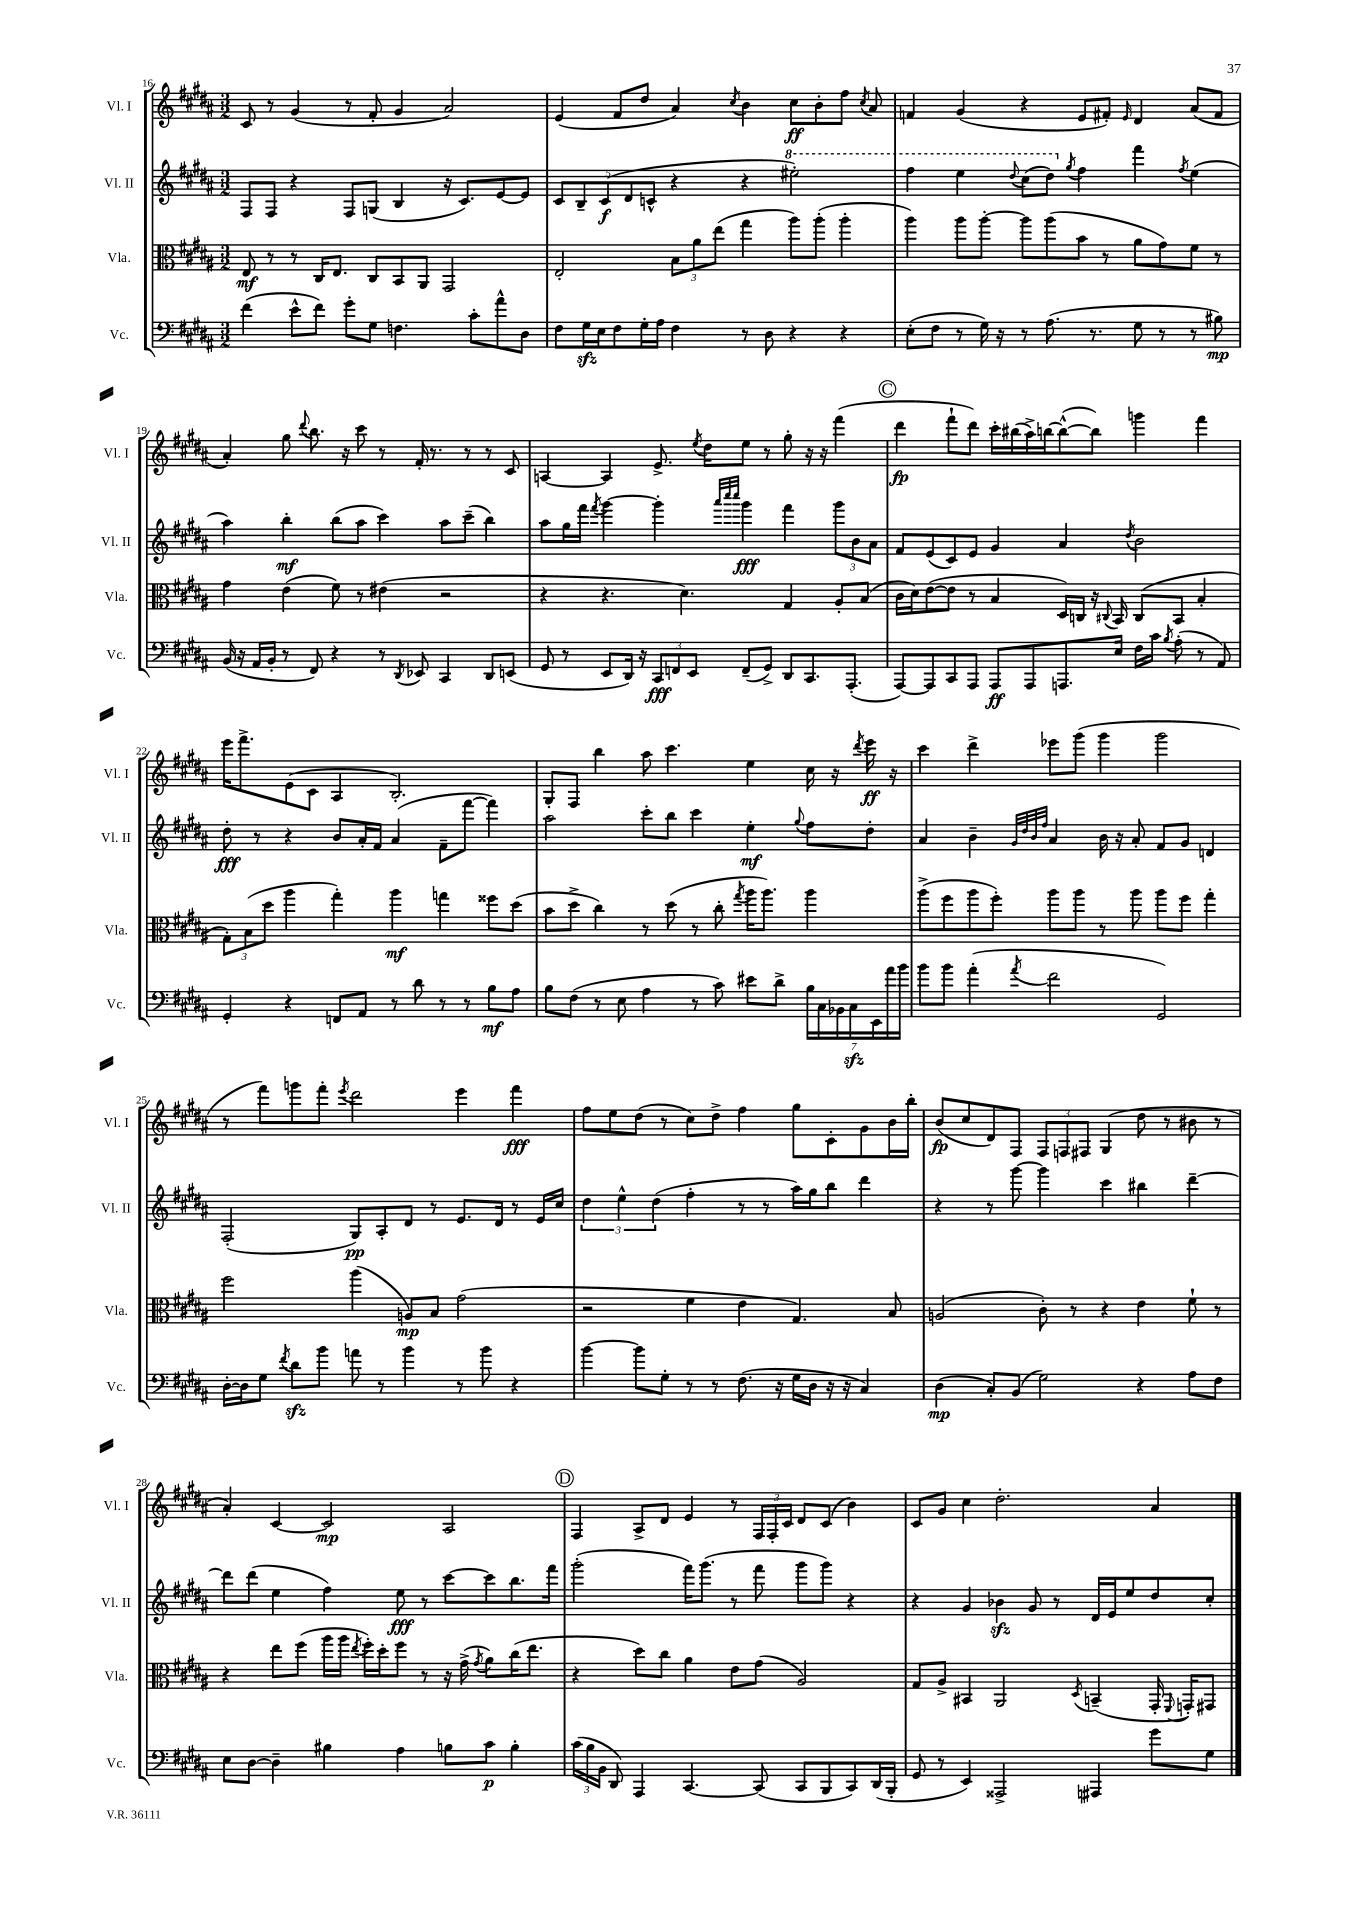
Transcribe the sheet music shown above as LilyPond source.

<<
\new StaffGroup <<
\new Staff = "s0" \with { instrumentName = "Vl. I" shortInstrumentName = "Vl. I" } {
    \clef treble \key b \major \numericTimeSignature \time 3/2
    \autoBeamOff cis'8 r8 gis'4( r8 fis'8-. gis'4 ais'2) |
    e'4( fis'8[ dis''8] ais'4) \acciaccatura { cis''8 } b'4 cis''8[\ff b'8-. fis''8] \acciaccatura { cis''8 } ais'8 |
    f'4 gis'4( r4 e'8[ fis'8]-.) \grace { e'16 } dis'4 ais'8[( fis'8] |
    ais'4-.) gis''8 \appoggiatura { dis'''8 } b''8. r16 cis'''8 r8 fis'16-. r8. r8 r8 cis'8 |
    a4~ a4 e'8.-> \acciaccatura { e''8 } dis''16[ e''8] r8 gis''8-. r16 r16 fis'''4( |
    \mark \markup { \circle "C" } dis'''4\fp fis'''8[-! dis'''8]) cis'''16[-. bis''16( ais''16->) b''16~ b''8~-^( b''8]) g'''4 fis'''4 |
    e'''16[ fis'''8.-> e'8( cis'8] ais4 b2.-.) |
    gis8[-. fis8] b''4 ais''8 cis'''4. e''4 cis''16 r16 \acciaccatura { dis'''8 } e'''16\ff r16 |
    cis'''4 dis'''4-> ees'''8[ gis'''8]( gis'''4 gis'''2 |
    r8 fis'''8[) g'''8 fis'''8]-. \acciaccatura { e'''8 } dis'''2 e'''4 fis'''4\fff |
    fis''8[ e''8 dis''8]( r8 cis''8[) dis''8]-> fis''4 gis''8[ cis'8-. gis'8 b'16 b''16]-. |
    b'8[\fp( cis''8 dis'8) fis8] \tuplet 3/2 { fis8[ f8 fis8] } gis4( dis''8 r8 bis'8 r8 |
    ais'4-.) cis'4~ cis'2\mp ais2 |
    \mark \markup { \circle "D" } fis4 ais8[-> dis'8] e'4 r8 \tuplet 3/2 { fis16[ fis16-. cis'16] } dis'8[ cis'8]( b'4) |
    cis'8[ gis'8] cis''4 dis''2.-. ais'4 \bar "|." |
}
\new Staff = "s1" \with { instrumentName = "Vl. II" shortInstrumentName = "Vl. II" } {
    \clef treble \key b \major \numericTimeSignature \time 3/2
    \autoBeamOff fis8[ fis8] r4 fis8[ g8]( b4 r16 cis'8.[) e'8~ e'8] |
    \tuplet 5/4 { cis'8[ b8-- cis'8\f( dis'8 c'8]-^ } r4 r4 \ottava #1 eis'''2-.) |
    fis'''4 e'''4 \appoggiatura { dis'''8 } cis'''8[( dis'''8]) \ottava #0 \acciaccatura { gis''8 } fis''4 fis'''4 \acciaccatura { fis''8 } e''4( |
    ais''4) b''4-.\mf b''8[( ais''8] cis'''4) ais''8[ cis'''8]--( b''4) |
    ais''8[ gis''16 fis'''16] \acciaccatura { fis'''8 } gis'''4~ gis'''4-. \grace { ais'''32[ cis''''32 cis''''32] } gis'''4\fff fis'''4 \tuplet 3/2 { gis'''8[ b'8 ais'8] } |
    \mark \markup { \circle "C" } fis'8[ e'8( cis'8) e'8] gis'4 ais'4 \acciaccatura { dis''8 } b'2 |
    dis''8-.\fff r8 r4 b'8[ ais'16-. fis'16] ais'4( fis'8[-- fis'''8]~ fis'''4) |
    ais''2 cis'''8[-. b''8] cis'''4 e''4-.\mf \appoggiatura { gis''8 } fis''8[ dis''8]-. |
    ais'4 b'4-- \grace { gis'32[ dis''32 b'32 fis''32] } ais'4 b'16 r16 ais'8-. fis'8[ gis'8] d'4 |
    fis2-.( gis8[\pp) ais8-. dis'8] r8 e'8.[ dis'16] r8 e'16[ cis''16] |
    \tuplet 3/2 { dis''4 e''4-^ dis''4( } fis''4-. r8 r8 ais''16[) gis''16 b''8] dis'''4 |
    r4 r8 gis'''8~ gis'''4 cis'''4 bis''4 dis'''4~-- |
    dis'''8[ dis'''8]( e''4 fis''4) e''8\fff r8 cis'''8[~ cis'''8 b''8. fis'''16] |
    \mark \markup { \circle "D" } gis'''2-.( fis'''16[) gis'''8.]( r8 fis'''8 gis'''8[ gis'''8]) r4 |
    r4 gis'4 bes'4\sfz gis'8 r8 dis'16[ e'16 e''8 dis''8 cis''8]-. \bar "|." |
}
\new Staff = "s2" \with { instrumentName = "Vla." shortInstrumentName = "Vla." } {
    \clef alto \key b \major \numericTimeSignature \time 3/2
    \autoBeamOff e8\mf r8 r8 cis16[ e8.] cis8[ b,8 ais,8] gis,2 |
    e2-. \tuplet 3/2 { b8[ ais'8 e''8]( } gis''4 ais''8[) ais''8]-.( ais''4-. |
    ais''4) ais''8[ ais''8]~-. ais''8[ ais''8( b'8] r8 ais'8[ gis'8) fis'8] r8 |
    gis'4 e'4( fis'8) r8 eis'4( r2 |
    r4 r4. dis'4.) gis4 ais8[-. b8]( |
    \mark \markup { \circle "C" } cis'16[ dis'16) e'8~( e'8] r8 b4 dis16[) c16] r16 \appoggiatura { cis8 } b,16 cis8[( b,8] b4-. |
    \tuplet 3/2 { gis8[-.) b8( dis''8] } ais''4 gis''4-.) ais''4\mf g''4 fisis''8[ dis''8]( |
    b'8[ dis''8]-> cis''4) r8 dis''8( r8 cis''8-. \acciaccatura { gis''8 } ais''16[ ais''8.]) ais''4 |
    ais''8[->( fis''8 ais''8 fis''8]-.) ais''8[ ais''8] r8 ais''8 ais''8[ fis''8] gis''4-. |
    fis''2 ais''4( a8[\mp) b8] gis'2( |
    r2 fis'4 e'4 gis4.) b8 |
    a2( cis'8-.) r8 r4 e'4 fis'8-! r8 |
    r4 e''8[ fis''8]( ais''16[ ais''16] \acciaccatura { e''8 } fis''16[-.) dis''16-. fis''8] r8 r16 gis'16->( \acciaccatura { gis'8 } ais'8[) cis''16( e''8.] |
    \mark \markup { \circle "D" } r4 dis''8[) cis''8] ais'4 e'8[ gis'8]( ais2) |
    gis8[ ais8]-> bis,4 ais,2 \acciaccatura { dis8 } b,4--( gis,16-. \appoggiatura { fis,8 } g,16[-.) gis,8] \bar "|." |
}
\new Staff = "s3" \with { instrumentName = "Vc." shortInstrumentName = "Vc." } {
    \clef bass \key b \major \numericTimeSignature \time 3/2
    \autoBeamOff fis'4( e'8[-^ fis'8]) gis'8[-. gis8] f4. cis'8[-. ais'8-^ dis8] |
    fis8[ gis16\sfz e16 fis8 gis16-. ais16] fis4 r8 dis8 r4 r4 |
    e8[-.( fis8] r8 gis16) r16 r8 ais8.( r8. gis8 r8 r8 bis8\mp) |
    b,16( r16 ais,16[ b,16]-. r8 fis,8) r4 r8 \acciaccatura { dis,8 } ees,8 cis,4 dis,8[ e,8]( |
    gis,8 r8 e,8[ dis,16]) r16 \tuplet 3/2 { cis,8[\fff f,8 e,8] } f,8[--( gis,8]->) dis,8[ cis,8. ais,,8.]-.( |
    \mark \markup { \circle "C" } ais,,8[~) ais,,8 cis,8 ais,,8] ais,,8[\ff ais,,8 a,,8. e16] fis16[ cis'16] \acciaccatura { b8 } ais8-.( r8 ais,8) |
    gis,4-. r4 f,8[ ais,8] r8 dis'8 r8 r8 b8[\mf ais8] |
    b8[ fis8]( r8 e8 ais4 r8 cis'8) eis'8[ dis'8]-> \tuplet 7/4 { b16[ cis16 bes,16 cis16\sfz e,16 ais'16 b'16] } |
    b'8[ b'8] ais'4-.( \acciaccatura { ais'8 } fis'2 gis,2) |
    dis16[~-. dis16 gis8] \acciaccatura { fis'8 } dis'8[\sfz b'8] a'8 r8 b'4 r8 b'8 r4 |
    b'4~ b'8[ gis8]-. r8 r8 fis8.( r16 gis16[ dis16] r16 r16 cis4) |
    dis4\mp( cis8[-.) b,8]( gis2) r4 ais8[ fis8] |
    e8[ dis8]~ dis4-- bis4 ais4 b8[ cis'8]\p b4-. |
    \mark \markup { \circle "D" } \tuplet 3/2 { cis'16[( b16 b,16] } dis,8) ais,,4 cis,4.~ cis,8( cis,8[ b,,8 cis,8) dis,16( b,,16]-. |
    gis,8 r8 e,4) aisis,,2-> ais,,4 gis'8[ gis8] \bar "|." |
}
>>
>>
\layout { \context { \Score currentBarNumber = #16 } }
